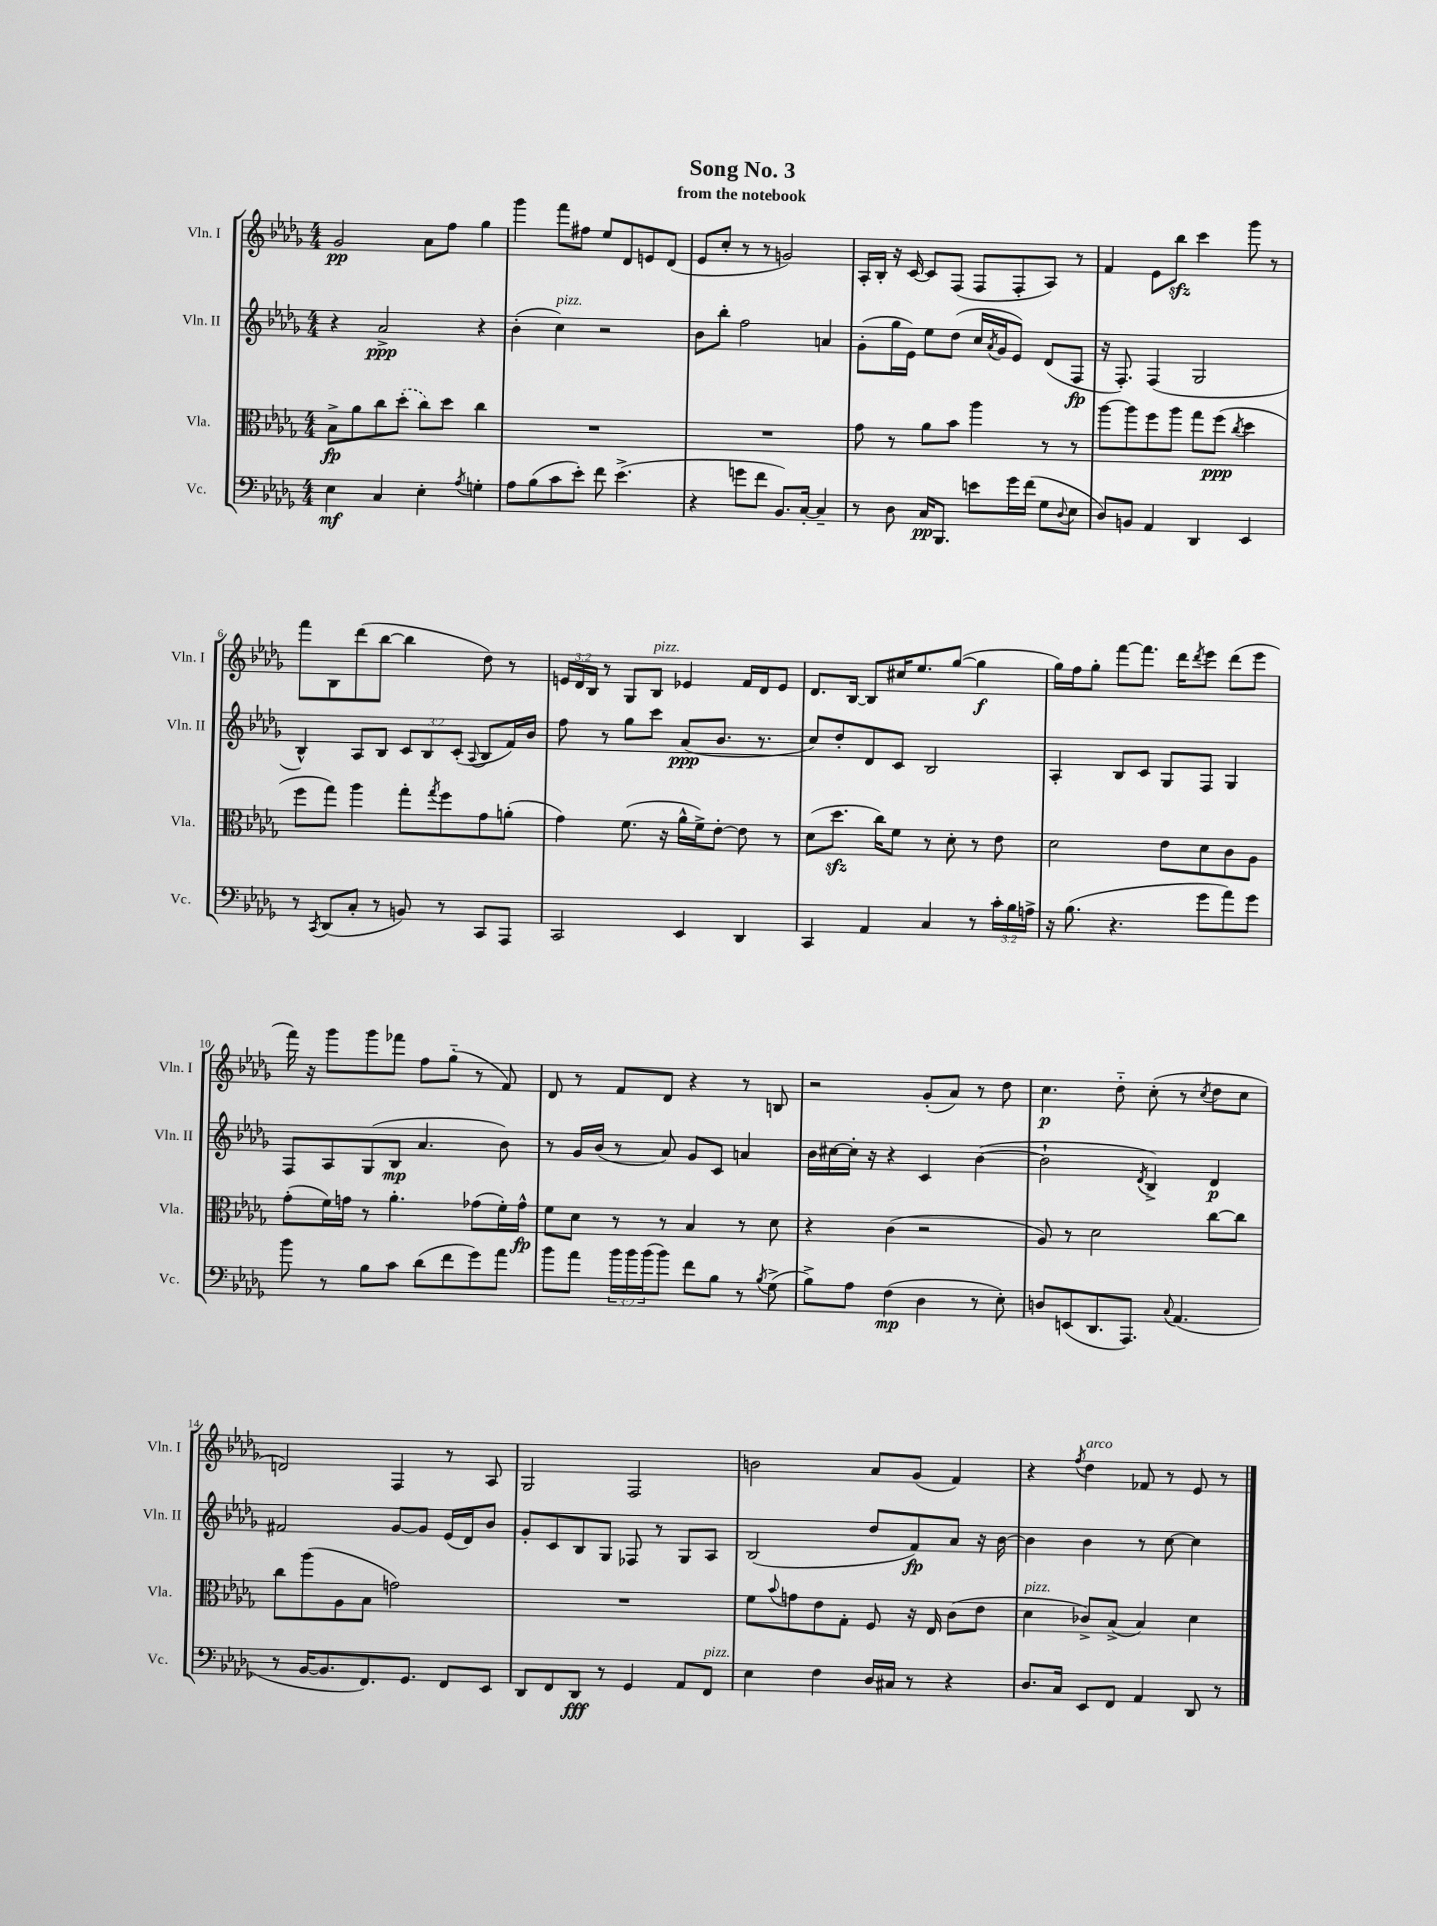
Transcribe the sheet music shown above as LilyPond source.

\header { title = "Song No. 3" subtitle = "from the notebook" }
<<
\new StaffGroup <<
\new Staff = "s0" \with { instrumentName = "Vln. I" shortInstrumentName = "Vln. I" } {
    \clef treble \key des \major \numericTimeSignature \time 4/4 \override Staff.TupletNumber.text = #tuplet-number::calc-fraction-text
    ges'2\pp aes'8 f''8 ges''4 |
    ges'''4 f'''8 fis''8 ees''8 des'8 e'8 des'8( |
    ees'8 c''8-. r8 r8 g'2) |
    aes16-. bes16-. r16 c'16~ c'8 f8( f8 f8-. aes8) r8 |
    f'4 ees'8 bes''8\sfz c'''4 ges'''8 r8 |
    f'''8 bes8 des'''8( bes''8~ bes''4 des''8) r8 |
    \tuplet 3/2 { e'16 des'16 bes16 } r8 ges8 bes8^\markup { \italic "pizz." } ees'4 f'16 des'16 ees'8 |
    des'8. bes16~ bes8 cis''16 ees''8. ges''8~( ges''4\f |
    ges''16) f''16 ges''8-. f'''8~ f'''8. des'''16 \acciaccatura { des'''8 } ees'''8 des'''8( ees'''8 |
    f'''16) r16 ges'''8 ges'''8 fes'''8 f''8 ges''8-_( r8 f'8) |
    des'8 r8 f'8 des'8 r4 r8 b8 |
    r2 ges'8-.( aes'8) r8 des''8 |
    c''4.\p des''8-_ c''8-.( r8 \acciaccatura { c''8 } des''8 c''8 |
    d'2) f4 r8 aes8 |
    ges2 f2 |
    b'2 aes'8 ges'8( f'4) |
    r4 \acciaccatura { f''8 } des''4^\markup { \italic "arco" } fes'8 r8 ees'8 r8 \bar "|." |
}
\new Staff = "s1" \with { instrumentName = "Vln. II" shortInstrumentName = "Vln. II" } {
    \clef treble \key des \major \numericTimeSignature \time 4/4 \override Staff.TupletNumber.text = #tuplet-number::calc-fraction-text
    r4 aes'2->\ppp r4 |
    bes'4-.( c''4^\markup { \italic "pizz." }) r2 |
    bes'8 bes''8-. f''2 a'4 |
    ges'8-.( ges''16 ees'16) ees''8 des''8( c''16 \acciaccatura { aes'8 } ges'16 ees'8) des'8( f8\fp |
    r16 f8.-.) f4( ges2 |
    bes4-^) aes8 bes8 \tuplet 3/2 { c'8 bes8 c'8-.( } \appoggiatura { aes8 } bes8 f'16) bes'16 |
    f''8 r8 ges''8 c'''8 aes'8\ppp( bes'8. r8. |
    c''8) des''8-. des'8 c'8 bes2 |
    aes4-. bes8 c'8 ges8 f8 ges4 |
    f8 aes8 ges8( bes8\mp aes'4. bes'8) |
    r8 ges'16 bes'16( r8 aes'8) ges'8 c'8 a'4 |
    bes'16 cis''16~ cis''16-. r16 r4 c'4 bes'4~( |
    bes'2-! \acciaccatura { des'8 } bes4->) des'4\p |
    fis'2 ges'8~ ges'8 ees'16( des'16) bes'8 |
    ges'8-. c'8 bes8 ges8 fes8 r8 ges8 aes8 |
    bes2( des''8 f'8\fp) aes'8 r16 bes'16~ |
    bes'4 bes'4 r8 c''8~ c''4 \bar "|." |
}
\new Staff = "s2" \with { instrumentName = "Vla." shortInstrumentName = "Vla." } {
    \clef alto \key des \major \numericTimeSignature \time 4/4
    bes8->\fp aes'8 c''8 \once \slurDashed des''8-.( c''8) des''8 c''4 |
    R1 |
    R1 |
    ges'8 r8 aes'8 bes'8 aes''4 r8 r8 |
    aes''8~ aes''8 f''8 aes''8 ges''8 f''8\ppp( \acciaccatura { c''8 } des''4 |
    f''8 ges''8) aes''4 ges''8-. \acciaccatura { ges''8 } f''8 ges'8 a'8-.( |
    ges'4) f'8.( r16 aes'16-^ f'16->) ees'8~-. ees'8 r8 |
    des'8( des''8.\sfz c''16) f'8 r8 des'8-. r8 ees'8 |
    des'2 ees'8 des'8 c'8 aes8 |
    ges'8-.( f'16) g'16 r8 aes'4.-. ges'8( f'16-.) ges'16-^\fp |
    f'8 des'8 r8 r8 bes4 r8 des'8 |
    r4 c'4( r2 |
    aes8) r8 des'2 c''8~ c''8 |
    c''8 aes''8( aes8 bes8 g'2) |
    R1 |
    f'8 \appoggiatura { bes'8 } g'8 ees'8 ges8-. f8 r16 ees16 c'8( ees'8 |
    des'4^\markup { \italic "pizz." } ces'8->) bes8->( bes4) des'4 \bar "|." |
}
\new Staff = "s3" \with { instrumentName = "Vc." shortInstrumentName = "Vc." } {
    \clef bass \key des \major \numericTimeSignature \time 4/4 \override Staff.TupletNumber.text = #tuplet-number::calc-fraction-text
    ees4\mf c4 ees4-. \acciaccatura { aes8 } g4-. |
    aes8 bes8( c'8 ees'8-.) f'8 ees'4.->( |
    r4 g'8 f'8 bes,8.) c16~-. c4-- |
    r8 des8 c16\pp bes,,8. e'8 ges'16 f'16( ges8 \appoggiatura { des8 } ees8 |
    des8) b,8 aes,4 des,4 ees,4 |
    r8 \acciaccatura { c,8 } des,8( c8-. r8 b,8) r8 c,8 aes,,8 |
    c,2 ees,4 des,4 |
    c,4 aes,4 c4 r8 \tuplet 3/2 { c'16-. bes16 a16-> } |
    r16 bes8.( r4. ges'8 aes'8) ges'8 |
    bes'8 r8 bes8 c'8 des'8( f'8 ges'8) aes'8 |
    bes'8 aes'8 \tuplet 3/2 { bes'16 bes'16 bes'16( } bes'8) f'8 bes8 r8 \acciaccatura { bes8 } ges8->( |
    bes8->) aes8 f4\mp( des4 r8 ees8-.) |
    d8 e,8( des,8. aes,,8.) \appoggiatura { c8 } aes,4.( |
    r8 bes,16~ bes,8. f,8.) ges,8. f,8 ees,8 |
    des,8 f,8 des,8\fff r8 ges,4 aes,8 f,8^\markup { \italic "pizz." } |
    ees4 f4 des16 cis16 r8 r4 |
    des8. c16 ees,8 f,8 aes,4 des,8 r8 \bar "|." |
}
>>
>>
